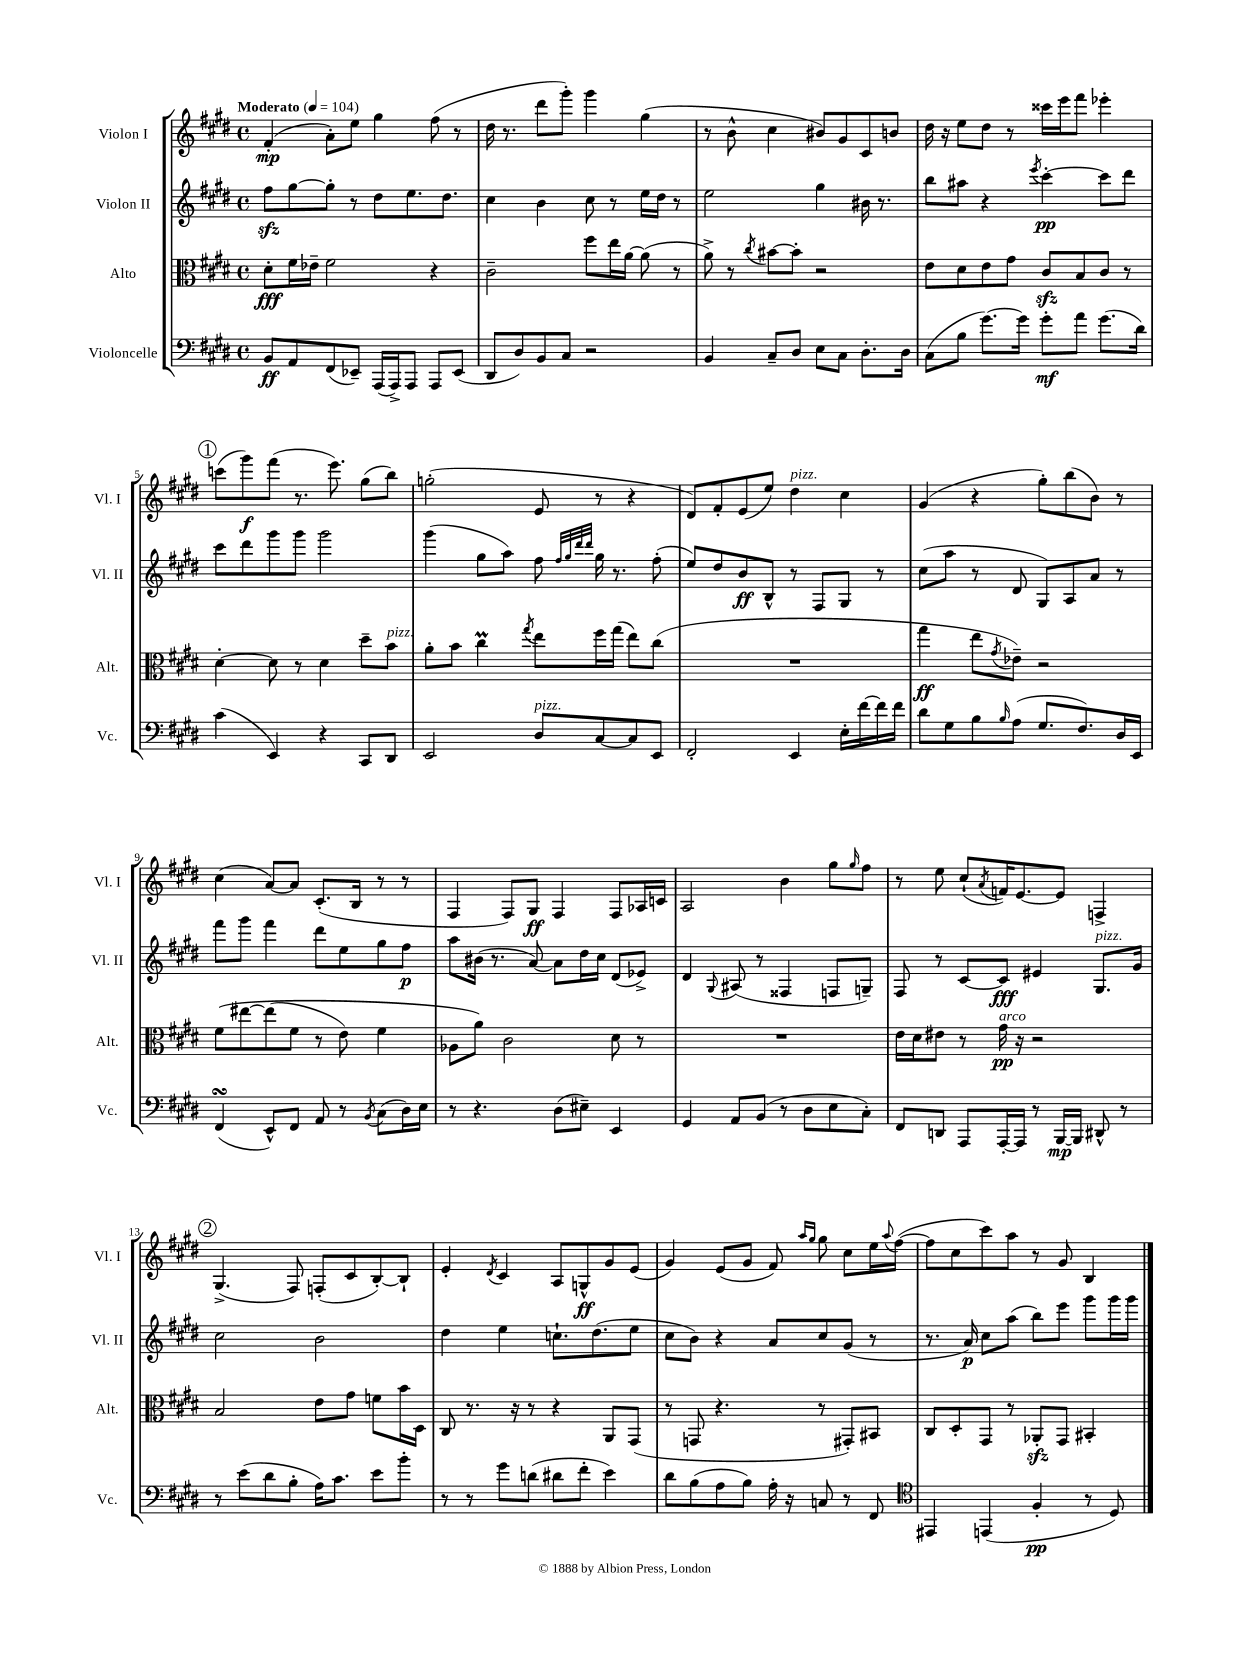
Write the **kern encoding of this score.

**kern	**dynam	**kern	**dynam	**kern	**dynam	**kern	**dynam
*part4	*part4	*part3	*part3	*part2	*part2	*part1	*part1
*staff4	*staff4	*staff3	*staff3	*staff2	*staff2	*staff1	*staff1
*I"Violoncelle	*	*I"Alto	*	*I"Violon II	*	*I"Violon I	*
*I'Vc.	*	*I'Alt.	*	*I'Vl. II	*	*I'Vl. I	*
*clefF4	*	*clefC3	*	*clefG2	*	*clefG2	*
*k[f#c#g#d#]	*	*k[f#c#g#d#]	*	*k[f#c#g#d#]	*	*k[f#c#g#d#]	*
*M4/4	*	*M4/4	*	*M4/4	*	*M4/4	*
*met(c)	*	*met(c)	*	*met(c)	*	*met(c)	*
*MM104	*	*MM104	*	*MM104	*	*MM104	*
=1	=1	=1	=1	=1	=1	=1	=1
!	!	!	!	!	!	!LO:TX:a:B:t=Moderato	!
8BB/L	ff	8d#'\L	fff	8ff#zz\L	.	(4f#'/	mp
8AA/	.	16f#\L	.	[8gg#\	.	.	.
.	.	16e-X~\JJ	.	.	.	.	.
(8FF#/	.	2f#\	.	8gg#'\J]	.	8a'\L)	.
8EE-X~/J)	.	.	.	8r	.	8ee\J	.
(16AAA/LL	.	.	.	8dd#\L	.	4gg#\	.
16AAA^/J)	.	.	.	.	.	.	.
8AAA/J	.	.	.	8.ee\	.	.	.
8AAA/L	.	4r	.	.	.	(8ff#\	.
.	.	.	.	8.dd#\J	.	.	.
(8EE-/J	.	.	.	.	.	8r	.
=2	=2	=2	=2	=2	=2	=2	=2
8DD#/L	.	2c#~\	.	4cc#\	.	16dd#\	.
.	.	.	.	.	.	8.r	.
8D#/)	.	.	.	.	.	.	.
8BB/	.	.	.	4b\	.	8ddd#\L	.
8C#/J	.	.	.	.	.	8ggg#'\J)	.
2r	.	8ff#\L	.	8cc#\	.	4ggg#\	.
.	.	16ee\L	.	8r	.	.	.
.	.	[16a\JJ	.	.	.	.	.
.	.	(8a\]	.	16ee\LL	.	(4gg#\	.
.	.	.	.	16dd#\JJ	.	.	.
.	.	8r	.	8r	.	.	.
=3	=3	=3	=3	=3	=3	=3	=3
4BB/	.	8a^\)	.	2ee\	.	8r	.
.	.	8r	.	.	.	8b^^\	.
.	.	8qcc#/	.	.	.	.	.
8C#~/L	.	[8b#X\L	.	.	.	4cc#\	.
8D#/J	.	8b#'\J]	.	.	.	.	.
8E\L	.	2r	.	4gg#\	.	8b#X/L)	.
8C#\J	.	.	.	.	.	8g#/	.
8.D#'\L	.	.	.	16b#X\	.	8c#/	.
.	.	.	.	8.r	.	.	.
.	.	.	.	.	.	8bn/J	.
16D#\Jk	.	.	.	.	.	.	.
=4	=4	=4	=4	=4	=4	=4	=4
(8C#\L	.	8e\L	.	8bb\L	.	16dd#\	.
.	.	.	.	.	.	16r	.
8B\J	.	8d#\	.	8aa#X\J	.	8ee\L	.
[8.g#\L)	.	8e\	.	4r	.	8dd#\J	.
.	.	8g#\J	.	.	.	8r	.
16g#\Jk]	.	.	.	.	.	.	.
.	.	.	.	8qeee/	.	.	.
8g#'\L	mf	8c#zz/L	.	[4ccc#'\	pp	16ccc##X\LL	.
.	.	.	.	.	.	16eee\J	.
8a\J	.	8B/	.	.	.	8fff#\J	.
(8.g#\L	.	8c#/J	.	8ccc#\L]	.	4eee-X'\	.
.	.	8r	.	8ddd#\J	.	.	.
16d#\Jk)	.	.	.	.	.	.	.
!!LO:LB:g=z
!!LO:REH:place=s1:t=1
=5	=5	=5	=5	=5	=5	=5	=5
(4c#\	.	[4d#'\	.	8ccc#\L	.	(8cccn\L	.
.	.	.	.	8ddd#\	.	8ggg#\)	f
4EE/)	.	8d#\]	.	8ggg#\	.	(8fff#\J	.
.	.	8r	.	8ggg#\J	.	8.r	.
4r	.	4d#\	.	2ggg#\	.	.	.
.	.	.	.	.	.	8.eee\)	.
8CC#/L	.	8dd#~\L	.	.	.	(8gg#\L	.
!	!	!LO:TX:a:i:t=pizz.	!	!	!	!	!
8DD#/J	.	8b\J	.	.	.	8bb\J)	.
=6	=6	=6	=6	=6	=6	=6	=6
2EE/	.	8a'\L	.	(4ggg#\	.	(2ggn'\	.
.	.	8b\J	.	.	.	.	.
.	.	4cc#M\	.	8gg#\L	.	.	.
.	.	.	.	8aa\J)	.	.	.
.	.	8qgg#/	.	.	.	.	.
!LO:TX:a:i:t=pizz.	!	!	!	!	!	!	!
8D#/L	.	8ee\L	.	8ff#\	.	8e/	.
.	.	.	.	32qqff#/LLL	.	.	.
.	.	.	.	32qqgg#/	.	.	.
.	.	.	.	32qqddd#/	.	.	.
.	.	.	.	32qqddd#/JJJ	.	.	.
[8C#/	.	16ff#\L	.	16gg#\	.	8r	.
.	.	(16gg#\JJ	.	8.r	.	.	.
8C#/]	.	8ee\L)	.	.	.	4r	.
8EE/J	.	(8cc#\J	.	(8ff#'\	.	.	.
=7	=7	=7	=7	=7	=7	=7	=7
2FF#'/	.	1r	.	8ee/L)	.	8d#/L)	.
.	.	.	.	8dd#/	.	8f#'/	.
.	.	.	.	8b/	ff	(8e/	.
.	.	.	.	8B^^/J	.	8ee/J)	.
!	!	!	!	!	!	!LO:TX:a:i:t=pizz.	!
4EE/	.	.	.	8r	.	4dd#\	.
.	.	.	.	8F#/L	.	.	.
16E'\LL	.	.	.	8G#/J	.	4cc#\	.
[16f#\	.	.	.	.	.	.	.
16f#\]	.	.	.	8r	.	.	.
16f#\JJ	.	.	.	.	.	.	.
=8	=8	=8	=8	=8	=8	=8	=8
8d#\L	.	4gg#\	ff	(8cc#\L	.	(4g#/	.
8G#\	.	.	.	8aa\J	.	.	.
8B\	.	8ee\L	.	8r	.	4r	.
16qqB/	.	8qg#/	.	.	.	.	.
(8A\J	.	8e-X~\J)	.	8d#/	.	.	.
8.G#/L	.	2r	.	8G#/L)	.	8gg#'\L)	.
.	.	.	.	8A/	.	(8bb\	.
8.F#/)	.	.	.	.	.	.	.
.	.	.	.	8a/J	.	8b\J)	.
16D#/L	.	.	.	8r	.	8r	.
16EE/JJ	.	.	.	.	.	.	.
!!LO:LB:g=z
=9	=9	=9	=9	=9	=9	=9	=9
(4FF#sSSS/	.	(8f#\L	.	8fff#\L	.	(4cc#\	.
.	.	[8ee#X\	.	8ggg#\J	.	.	.
8EE^^/L)	.	(8ee#\]	.	4fff#\	.	[8a/L)	.
8FF#/J	.	8f#\J	.	.	.	8a/J]	.
8AA/	.	8r	.	8ddd#\L	.	(8.c#'/L	.
8r	.	8e\)	.	8ee\	.	.	.
.	.	.	.	.	.	16B/Jk	.
8qBB/	.	.	.	.	.	.	.
(8C#\L	.	4f#\	.	8gg#\	.	8r	.
16D#\L)	.	.	.	8ff#\J	p	8r	.
16E\JJ	.	.	.	.	.	.	.
=10	=10	=10	=10	=10	=10	=10	=10
8r	.	8A-X\L	.	8aa\L	.	4F#/	.
4.r	.	8a\J)	.	(16b#X\Jk	.	.	.
.	.	.	.	8.r	.	.	.
.	.	2c#\	.	.	.	8F#/L)	.
.	.	.	.	[8a/)	.	8G#/J	ff
(8D#\L	.	.	.	8a\L]	.	4F#/	.
8E#X~\J)	.	.	.	16dd#\L	.	.	.
.	.	.	.	16cc#\JJ	.	.	.
4EE/	.	8d#\	.	(8d#/L	.	8F#/L	.
.	.	8r	.	8e-X^/J)	.	16A-X/L	.
.	.	.	.	.	.	16cn/JJ	.
=11	=11	=11	=11	=11	=11	=11	=11
4GG#/	.	1r	.	4d#/	.	2A/	.
.	.	.	.	8qqG#/	.	.	.
8AA/L	.	.	.	(8A#X/	.	.	.
(8BB/J	.	.	.	8r	.	.	.
8r	.	.	.	4F##X/	.	4b\	.
8D#\L	.	.	.	.	.	.	.
8E\	.	.	.	8Fn/L	.	8gg#\L	.
.	.	.	.	.	.	16qqgg#/	.
8C#'\J)	.	.	.	8Gn~/J)	.	8ff#\J	.
=12	=12	=12	=12	=12	=12	=12	=12
8FF#/L	.	16e\LL	.	8F#/	.	8r	.
.	.	16d#\J	.	.	.	.	.
8DDn/J	.	8e#X\J	.	8r	.	8ee\	.
8AAA/L	.	8r	.	[8c#/L	.	(8cc#`/L	.
.	.	.	.	.	.	8qa/	.
!	!	!LO:TX:a:i:t=arco	!	!	!	!	!
[16AAA'/L	.	16g#\	pp	8c#/J]	fff	16fn/K)	.
16AAA/JJ]	.	16r	.	.	.	[8.e/	.
8r	.	2r	.	4e#X/	.	.	.
[16BBB/LL	mp	.	.	.	.	8e/J]	.
16BBB/JJ]	.	.	.	.	.	.	.
!	!	!	!	!LO:TX:a:i:t=pizz.	!	!	!
8DD#X^^/	.	.	.	8.G#/L	.	4Fn^/	.
8r	.	.	.	.	.	.	.
.	.	.	.	16g#/Jk	.	.	.
!!LO:LB:g=z
!!LO:REH:place=s1:t=2
=13	=13	=13	=13	=13	=13	=13	=13
8r	.	2B/	.	2cc#\	.	(4.G#^/	.
(8e\L	.	.	.	.	.	.	.
8d#\	.	.	.	.	.	.	.
8B'\J	.	.	.	.	.	8F#/)	.
16A\KL)	.	8e\L	.	2b\	.	(8Fn'/L	.
8.c#\J	.	.	.	.	.	.	.
.	.	8g#\J	.	.	.	8c#/	.
8e\L	.	8fn\L	.	.	.	[8B'/)	.
8b'\J	.	16b\L	.	.	.	8B`/J]	.
.	.	16D#\JJ	.	.	.	.	.
=14	=14	=14	=14	=14	=14	=14	=14
8r	.	8C#/	.	4dd#\	.	4e'/	.
8r	.	8.r	.	.	.	.	.
.	.	.	.	.	.	8qd#/	.
8g#\L	.	.	.	4ee\	.	4c#/	.
.	.	16r	.	.	.	.	.
(8dn\J	.	8r	.	.	.	.	.
8d#X\L	.	4r	.	8.ccn`\L	.	8A/L	.
8f#'\J	.	.	.	.	.	8Gn^^/	ff
.	.	.	.	(8.dd#\	.	.	.
4e\)	.	8AA/L	.	.	.	8g#/	.
.	.	(8GG#/J	.	8ee\J	.	(8e/J	.
=15	=15	=15	=15	=15	=15	=15	=15
8d#\L	.	8r	.	8cc#\L	.	4g#/)	.
(8B\	.	8GGn/	.	8b\J)	.	.	.
8A\	.	4.r	.	4r	.	(8e/L	.
8B\J)	.	.	.	.	.	8g#/J	.
16A'\	.	.	.	8a/L	.	8f#/)	.
16r	.	.	.	.	.	.	.
.	.	.	.	.	.	16qqaa/LL	.
.	.	.	.	.	.	16qqgg#/JJ	.
8Cn/	.	8r	.	8cc#/	.	8gg#\	.
8r	.	8GG#X'/L)	.	(8g#/J	.	8cc#\L	.
8FF#/	.	8BB#X/J	.	8r	.	16ee\L	.
.	.	.	.	.	.	8qqaa/	.
.	.	.	.	.	.	([16ff#\JJ	.
=16	=16	=16	=16	=16	=16	=16	=16
*clefC4	*	*	*	*	*	*	*
4EE#X/	.	8C#/L	.	8.r	.	8ff#\L]	.
.	.	8D#'/	.	.	.	8cc#\	.
.	.	.	.	16a/)	p	.	.
(4EEn/	.	8GG#/J	.	8cc#\L	.	8ccc#\)	.
.	.	8r	.	(8aa\J	.	8aa\J	.
4F#'/	pp	8AA-Xzz'/L	.	8bb\L)	.	8r	.
.	.	8GG#/J	.	8eee\J	.	8g#/	.
8r	.	4BB#X'/	.	8ggg#\L	.	4B/	.
8D#/)	.	.	.	16ggg#\L	.	.	.
.	.	.	.	16ggg#\JJ	.	.	.
==	==	==	==	==	==	==	==
*-	*-	*-	*-	*-	*-	*-	*-
